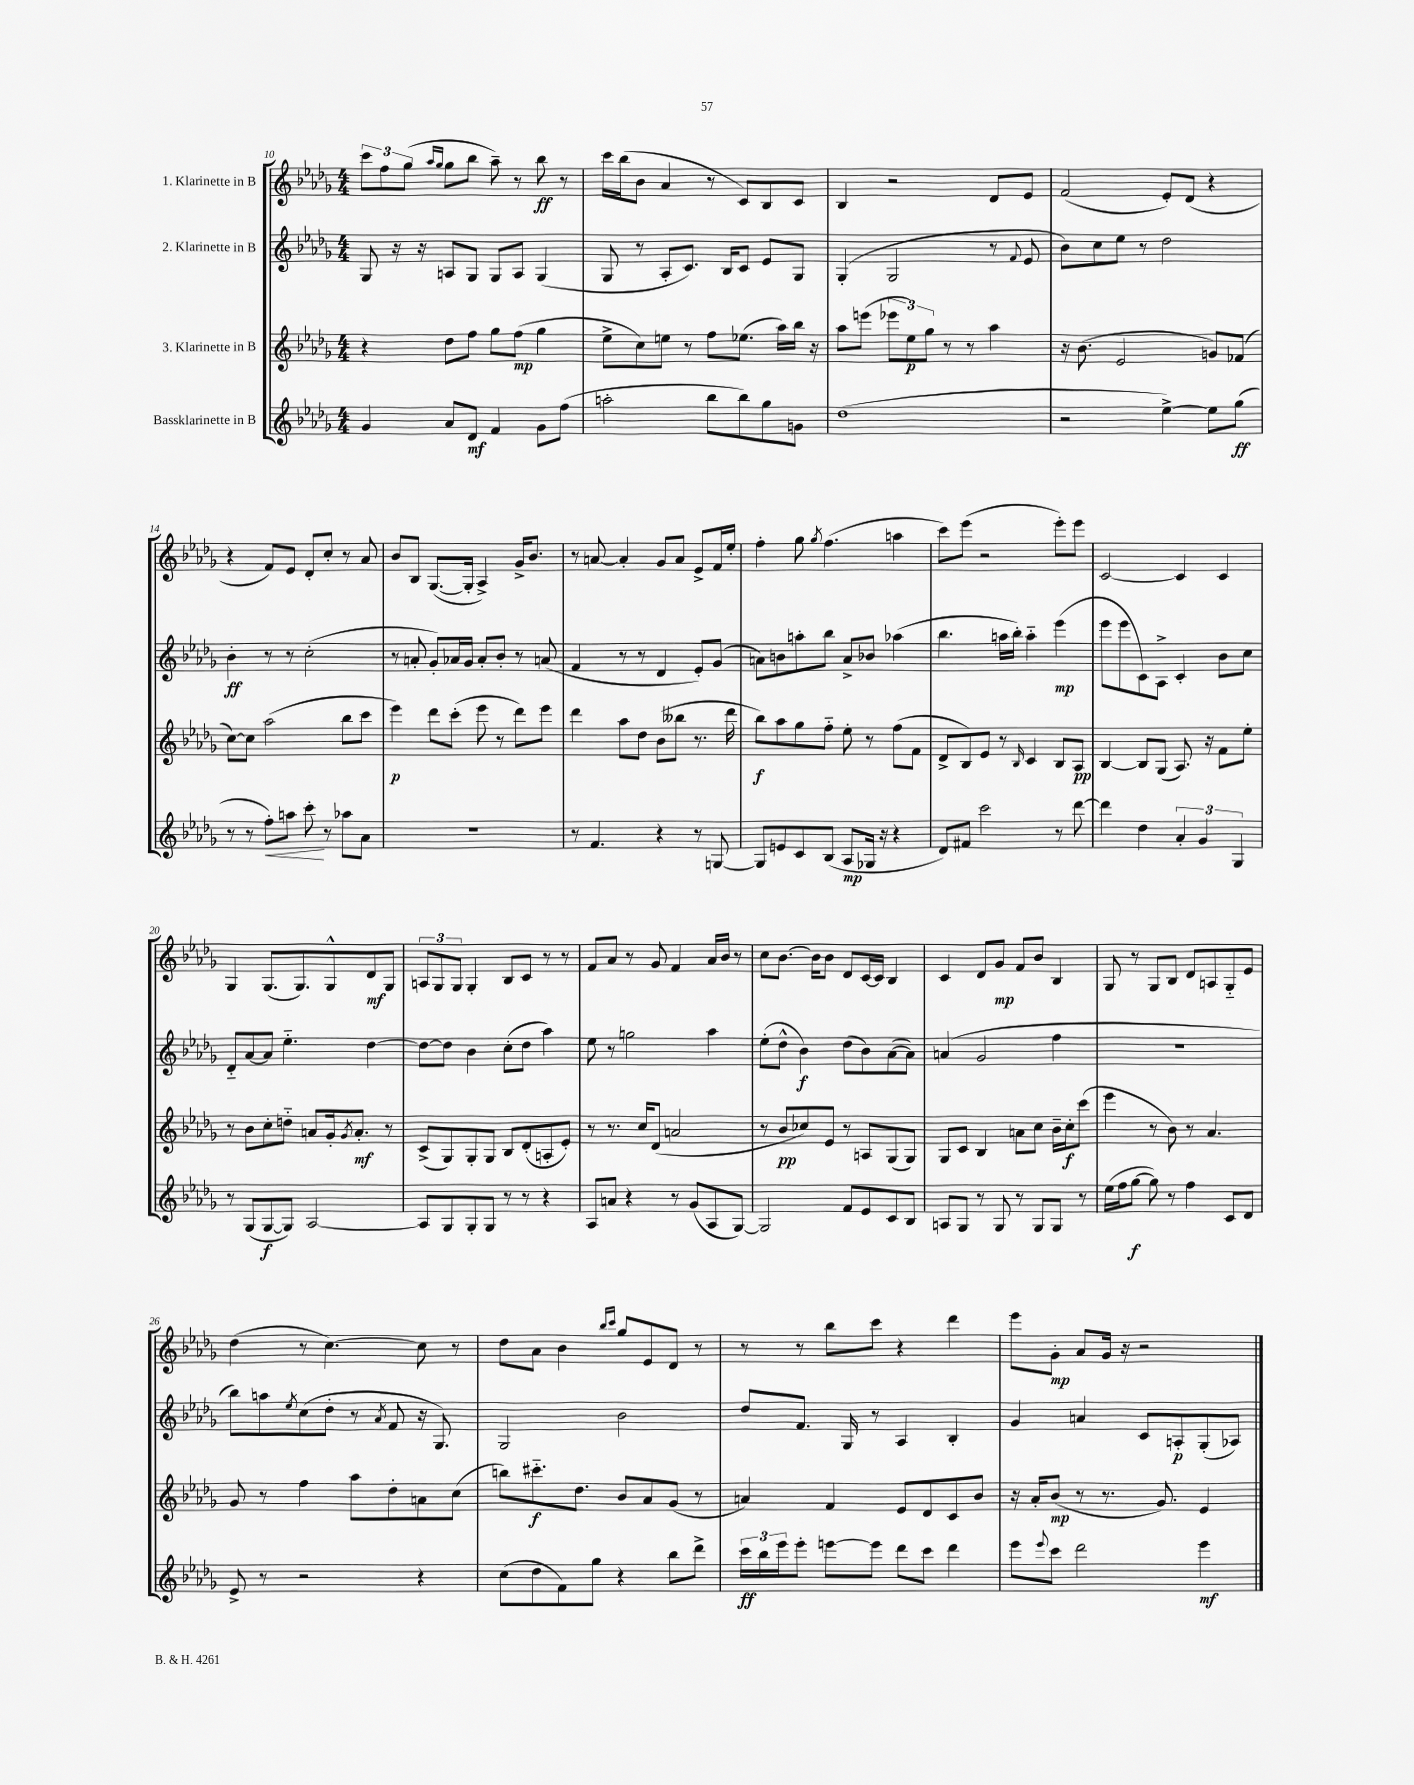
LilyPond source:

<<
\new StaffGroup <<
\new Staff = "s0" \with { instrumentName = "1. Klarinette in B" } {
    \clef treble \key des \major \numericTimeSignature \time 4/4
    \tuplet 3/2 { c'''8 f''8 ges''8( } \grace { aes''16 ges''16 } ges''8 bes''8 aes''8--) r8 bes''8\ff r8 |
    c'''16 bes''16( bes'8 aes'4 r8 c'8) bes8 c'8 |
    bes4 r2 des'8 ees'8 |
    f'2( ees'8-.) des'8( r4 |
    r4 f'8) ees'8 des'8-. c''8-. r8 aes'8 |
    bes'8 bes8 ges8.~( ges16-. aes4->) ges'16-> bes'8. |
    r8 a'8~ a'4-. ges'8 a'8 ees'8-> f'16 ees''16-. |
    f''4-. ges''8 \acciaccatura { ges''8 } f''4.( a''4 |
    c'''8) ees'''8( r2 ees'''8-.) ees'''8 |
    c'2~ c'4 c'4 |
    ges4 ges8.( ges8.) ges8-^ des'8\mf ges8 |
    \tuplet 3/2 { a8 ges8 ges8 } ges4-. bes8 c'8 r8 r8 |
    f'8 aes'8 r8 ges'8 f'4 aes'16 bes'16 r8 |
    c''8 bes'8.~ bes'16 bes'8 des'8 c'16~ c'16 bes4 |
    c'4 des'8 ges'8\mp f'8 bes'8 bes4 |
    ges8 r8 ges8 bes8 des'8 a8 ges8-_ ees'8 |
    des''4( r8 c''4.~) c''8 r8 |
    des''8 aes'8 bes'4 \grace { bes''16 c'''16 } ges''8 ees'8 des'8 r8 |
    r8 r8 bes''8 c'''8 r4 des'''4 |
    ees'''8 ges'8-.\mp aes'8 ges'16 r16 r2 \bar "|." |
}
\new Staff = "s1" \with { instrumentName = "2. Klarinette in B" } {
    \clef treble \key des \major \numericTimeSignature \time 4/4
    ges8 r16 r16 a8 ges8 ges8 a8 ges4( |
    ges8 r8 aes8-. c'8.) bes16 c'8 ees'8 ges8 |
    ges4-.( ges2 r8 \appoggiatura { f'8 } ees'8 |
    bes'8) c''8 ees''8 r8 des''2 |
    bes'4-.\ff r8 r8 c''2-.( |
    r8 a'8-. ges'8-.) aes'16 ges'16 aes'8-. bes'8-. r8 a'8( |
    f'4 r8 r8 des'4 ees'8-.) ges'8( |
    a'8) b'8 a''8-. bes''8 a'8-> bes'8 aes''4( |
    bes''4. a''16 bes''16-.) a''4-_ ees'''4\mp( |
    ees'''8 ees'''8 c'8) aes8-> c'4-. bes'8 c''8 |
    des'8-_ aes'8~ aes'8 ees''4.-_ des''4~ |
    des''8~ des''8 bes'4 c''8-.( des''8 aes''4) |
    ees''8 r8 g''2 aes''4 |
    ees''8-.( des''8-^ bes'4\f) des''8( bes'8) aes'8~( aes'8) |
    a'4( ges'2 f''4 |
    R1 |
    bes''8) a''8 \acciaccatura { ees''8 } c''8( des''8-. r8 \acciaccatura { aes'8 } f'8 r16 ges8.) |
    ges2 bes'2 |
    des''8 f'8. ges16 r8 aes4 bes4-. |
    ges'4 a'4 c'8 a8-.\p ges8-.( aes8) \bar "|." |
}
\new Staff = "s2" \with { instrumentName = "3. Klarinette in B" } {
    \clef treble \key des \major \numericTimeSignature \time 4/4
    r4 des''8 f''8 ges''8 f''8\mp( ges''4 |
    ees''8-> c''8) e''8 r8 f''8 ees''8.( aes''16) bes''16 r16 |
    aes''8 e'''8( \tuplet 3/2 { ees'''8 ees''8\p) ges''8 } r8 r8 aes''4 |
    r16 bes'8.( ees'2 g'8) fes'8( |
    c''8~) c''8 aes''2( bes''8 c'''8 |
    ees'''4\p) des'''8 c'''8-.( ees'''8 r8 des'''8) ees'''8 |
    des'''4 aes''8 des''8 bes'8( beses''8 r8. des'''16 |
    bes''8\f) aes''8 ges''8 f''8-_ ees''8-. r8 f''8( f'8 |
    des'8-> bes8) ees'8 r8 \grace { bes16 } c'4 bes8 aes8\pp |
    bes4~ bes8 ges8( aes8.) r16 f'8 ees''8-. |
    r8 bes'8 c''8-. d''8-_ a'8 ges'16-. \acciaccatura { ges'8 } a'8.-.\mf r8 |
    c'8->( ges8) ges8-. ges8 bes8 des'8-.( a8-. ees'8-.) |
    r8 r8. c''16 des'8( a'2 |
    r8 bes'8\pp ces''8) ees'8 r8 a8 ges8( ges8) |
    ges8 c'8 bes4 a'8 c''8 bes'16-- c''16-.\f c'''8( |
    ees'''4 r8 bes'8) r8 aes'4. |
    ges'8 r8 f''4 aes''8 des''8-. a'8 c''8( |
    b''8) cis'''8.-_\f des''8. bes'8 aes'8 ges'8( r8 |
    a'4) f'4 ees'8 des'8 c'8 bes'8 |
    r16 aes'16-. bes'8\mp( r8 r8. ges'8.) ees'4 \bar "|." |
}
\new Staff = "s3" \with { instrumentName = "Bassklarinette in B" } {
    \clef treble \key des \major \numericTimeSignature \time 4/4
    ges'4 aes'8 des'8\mf f'4 ges'8 f''8( |
    a''2-. bes''8 bes''8) ges''8 g'8 |
    des''1( |
    r2 ees''4~->) ees''8 ges''8\ff( |
    r8 r8 f''8-.\<) a''8 c'''8-.\! r8 aes''8 aes'8 |
    R1 |
    r8 f'4. r4 r8 g8~ |
    g8 e'8 c'8 bes8( aes8\mp ges16 r16 r4 |
    des'8) fis'8 c'''2 r8 des'''8~ |
    des'''4 des''4 \tuplet 3/2 { aes'4-. ges'4 ges4 } |
    r8 ges8( ges8~\f ges8) aes2~ |
    aes8 ges8 ges8-. ges8 r8 r8 r4 |
    aes8 a'8 r4 r8 ges'8( aes8 ges8~) |
    ges2 f'8 ees'8 c'8 bes8 |
    a8 ges8 r8 ges8 r8 ges8 ges8 r8 |
    ees''16( f''16 ges''8~\f ges''8) r8 f''4 c'8 des'8 |
    ees'8-> r8 r2 r4 |
    c''8( des''8 f'8) ges''8 r4 bes''8 des'''8-> |
    \tuplet 3/2 { c'''16\ff bes''16 ees'''16 } ees'''8-. e'''8~ e'''8 des'''8 c'''8 des'''4 |
    ees'''8 \appoggiatura { ees'''8 } c'''8 des'''2 ees'''4\mf \bar "|." |
}
>>
>>
\layout { \context { \Score currentBarNumber = #10 } }
